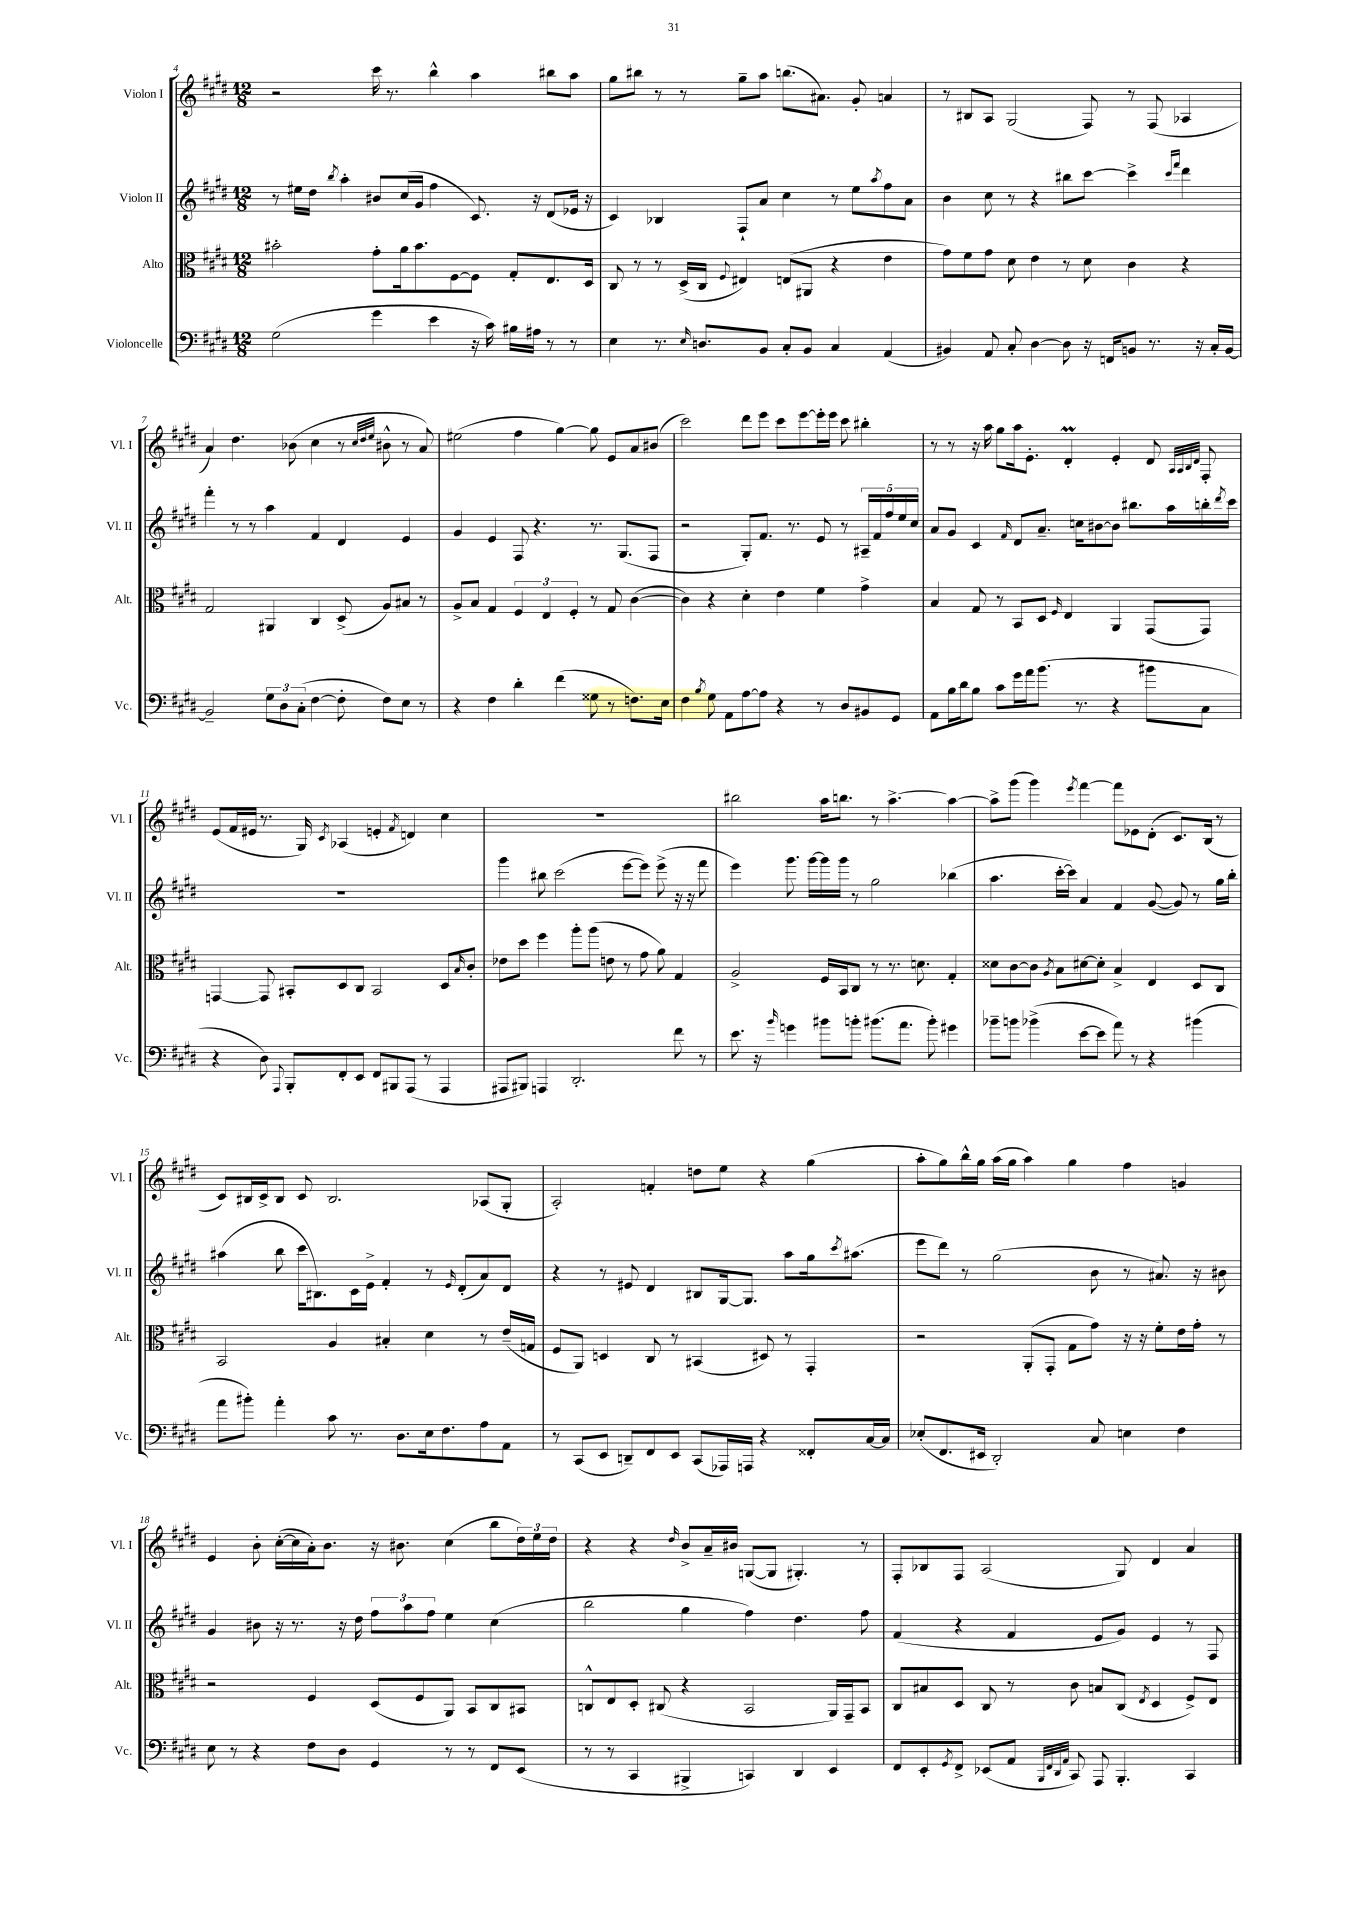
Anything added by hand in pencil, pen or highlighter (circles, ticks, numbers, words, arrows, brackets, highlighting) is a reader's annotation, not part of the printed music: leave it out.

**kern	**kern	**kern	**kern
*staff4	*staff3	*staff2	*staff1
*clefF4	*clefC3	*clefG2	*clefG2
*k[f#c#g#d#]	*k[f#c#g#d#]	*k[f#c#g#d#]	*k[f#c#g#d#]
*M12/8	*M12/8	*M12/8	*M12/8
(2G#\	2b#'\	8r	2r
.	.	16ee#\LL	.
.	.	16dd#\JJ	.
.	.	8qbb/	.
.	.	4aa'\	.
4g#\	8g#'\L	8b#/L	16ccc#\
.	.	.	8.r
.	16a\k	(16cc#/L	.
.	8.b#\	16g#/JJ	.
4e\	.	4ff#\	4bb^^\
.	[8F#\	.	.
16r	8F#\]J	8.c#/)	4aa\
16c#\)	.	.	.
16B#\LL	8G#'/L	.	.
16A#\JJ	.	16r	.
8r	8.E/	(8d#/L	8bb#\L
8r	.	16e-/Jk	8aa\J
.	16D#/Jk	16r	.
=	=	=	=
4E\	8C#/	4c#/)	8gg#\L
.	8r	.	8bb#\J
8.r	8r	4B-/	8r
.	(16D#^/LL	.	8r
16qqE/	.	.	.
8.D/L	16C#/JJ	.	.
.	8qqF#/	.	.
.	4E#/)	8F#`/L	8gg#~\L
8BB/J	.	8a/J	8aa\J
8C#'/L	(8E/L	4cc#\	(8.bb\L
8BB/J	8AA#/J	.	.
.	.	.	8.a#\J)
4C#/	4r	8r	.
.	.	8ee\L	8g#'/
.	.	8qaa/	.
(4AA/	4e\	8ff#\	4a/
.	.	8a\J	.
=	=	=	=
4BB#/)	8g#\L)	4b\	8r
.	8f#\	.	8B#/L
8AA/	8g#\J	8cc#\	8A/J
8C#'/	8d#\	8r	(2G#/
[4D#\	4e\	4r	.
8D#\]	8r	8bb#\L	.
16r	8d#\	[8ccc#\J	8F#/)
16FF/LK	.	.	.
8BB/J	4c#\	4ccc#^\]	8r
8.r	.	.	(8F#/
.	.	16qqccc#/LL	.
.	.	16qqfff#/JJ	.
.	4r	4ddd#\	4A-/
16r	.	.	.
16C#'/LL	.	.	.
[16BB/JJ	.	.	.
=	=	=	=
2BB~/]	2G#/	4fff#'\	4a/)
.	.	8r	4.dd#\
.	.	8r	.
12G#\L	4AA#/	4aa\	.
12D#\	.	.	.
.	.	.	(8b-\
(12C#'\J	.	.	.
[4F#\	4C#/	4f#/	4cc#\
8F#'\]	(8D#^/	4d#/	8r
.	.	.	32qqcc#/LLL
.	.	.	32qqdd#/
.	.	.	32qqee/JJJ
8F#\L)	8A/L)	.	8b#^^\
8E\J	8B#/J	4e/	8r
8r	8r	.	8a/)
=	=	=	=
4r	8A^/L	4g#/	(2ee#\
.	8B/J	.	.
4F#\	4G#/	4e/	.
4d#'\	6F#/	8F#/	4ff#\
.	.	4.r	.
.	6E/	.	.
(4f#\	.	.	[4gg#\)
.	6F#'/	.	.
8G##\	8r	8.r	8gg#\]
8r	8G#/	.	8e/L
.	.	(8.G#/L	.
8.F\L)	([4c#\	.	8a/
.	.	8F#/J	(8b#/J
16E\Jk	.	.	.
=	=	=	=
4F#\	4c#\])	2r	2ccc#\)
8qB/	.	.	.
8G#\	4r	.	.
8AA\L	.	.	.
[8A\	4d#'\	8G#'/L)	8ddd#\L
8A\]J	.	8.f#/J	8eee\J
4r	4e\	.	8ccc#\L
.	.	8.r	.
.	.	.	[8eee\
8r	4f#\	8e/	16eee'\]L
.	.	.	16eee\JJ
8D#/L	.	8r	8ccc#\
8BB#/	4g#^\	20A#~/LL	4bb#'\
.	.	20f#/	.
.	.	20ff#/	.
8GG#/J	.	.	.
.	.	20ee/	.
.	.	20cc#/JJ	.
=	=	=	=
8AA\L	4B/	8a/L	8r
16B\L	.	8g#/J	8r
16d#\J	.	.	.
8B\J	8G#/	4c#/	16r
.	.	.	16aa\
8c#\L	8r	.	8gg#\L
.	.	16qqf#/	.
16g#\L	8BB/L	8d#/L	16aa\k
16a\J	.	.	8.e'\J
(8.b\J	8D#/J	8.a~/J	.
.	16qqF#/	.	.
.	4E/	.	4d#'/
8.r	.	16cc\LK	.
.	.	[8b#\	.
4r	4AA/	8b#\]J	4e'/
.	.	8.bb#\L	.
8b#\L	(8GG#/L	.	8d#/
.	.	16aa\L	.
.	.	.	32qqA/LLL
.	.	.	32qqA/
.	.	.	32qqB/
.	.	.	32qqd#/JJJ
8C#\J	8GG#/J)	16bb'\	8F#'/
.	.	8qddd#/	.
.	.	16ccc#\JJ	.
=	=	=	=
4r	[4GG/	1.r	(8e/L
.	.	.	16f#/L
.	.	.	16e#/JJ
8D#\)	8GG/]	.	8.r
8qqAAA/	.	.	.
8BBB'/L	8BB#'/L	.	.
.	.	.	16G#/)
.	.	.	8qc#/
8FF#'/	8D#/	.	(4A-/
8EE/J	8C#/J	.	.
8FF#/L	2BB#/	.	4e'/
8BBB#/	.	.	.
.	.	.	8qf#/
(8AAA/J	.	.	4d/)
8r	.	.	.
4AAA/	8D#/L	.	4cc#\
.	16qqB/	.	.
.	8c#'/J	.	.
=	=	=	=
8AAA#/L	8e-\L	4ggg#\	1.r
8BBB#/J)	8dd#\J	.	.
4AAA/	4ff#\	8bb#\	.
.	.	(2ccc#\	.
2.DD#'/	8aa'\L	.	.
.	(8aa\J	.	.
.	8e\	.	.
.	8r	[8eee\L	.
.	8g#\	8eee\]J)	.
.	8a\)	(8eee^\	.
8f#\	4G#/	16r	.
.	.	16r	.
8r	.	8fff#\	.
=	=	=	=
8.e\	2A^/	4eee\)	2bb#\
16r	.	.	.
16qqb/	.	.	.
4g\	.	8.ggg#\	.
.	.	[16ggg#\LL	.
8b#\L	16F#/LL	16ggg#\]	16aa\LK
.	16BB/J	16ggg#\JJ	8.bb\J
8b'\J	8C#/J	8r	.
(8.b#\L	8r	2gg#\	8r
.	8.r	.	[4.aa^\
8.a\J	.	.	.
.	8.d\	.	.
8b#'\)	.	.	.
4g#\	4G#'/	(4bb-\	4aa\_
=	=	=	=
8b-~\L	8d##\L	4.aa\	8aa^\]L
8b\J	[8c#\	.	(8ggg#\J
(4b-^\	8c#\]J	.	4ggg#\)
.	8qA/	.	.
.	8B\L	[16ccc#'\LL	.
.	.	16ccc#\]JJ)	.
.	.	.	8qeee/
[8e\L	[8d#\	4a/	[4fff#\
8e\]J	8d#'\]J	.	.
8a\)	4B^/	4f#/	8fff#\]L
8r	.	.	8e-\
4r	4E/	([8g#/	(8d#'\J
.	.	8g#/])	8.c#/L)
(4b#\	8D#/L	8r	.
.	.	.	(16B/Jk
.	8C#/J	16gg#\LL	8r
.	.	16bb'\JJ	.
=	=	=	=
8a\L	2BB/	(4aa#\	8c#/L)
8b#'\J)	.	.	16B#/L
.	.	.	16c#^/J
4a'\	.	8bb\	8B#/J
.	.	16ccc#\LK	8c#/
.	.	8.B#\)	.
8c#\	4A/	.	2.B#/
8.r	.	16c#\L	.
.	.	16e^\JJ	.
.	4B#'/	4f#'/	.
8.D#\L	.	.	.
16E\k	4d#\	8r	.
8.F#\	.	.	.
.	.	16qqe/	.
.	.	(8d#'/L	.
8A\	8r	8a/)	(8A-/L
8AA\J	(16e~/LL	8d#/J	8G#'/J
.	16G/JJ	.	.
=	=	=	=
8r	8F#/L	4r	2A'/)
(8CC#/L	8AA/J)	.	.
8EE/J	4D/	8r	.
8DD~/L)	.	8e#/	.
8FF#/	8C#/	4d#/	4f'/
8EE/J	8r	.	.
(8CC#/L	(4BB#/	8B#/L	8dd\L
16AAA-/L)	.	[16G#/k	8ee\J
16AAA/JJ	.	8.G#/]J	.
4r	8D#/)	.	4r
.	8r	8aa\L	.
8FF##'/L	4GG#'/	16gg#\k	(4gg#\
.	.	8qccc#/	.
.	.	(8.aa#\J	.
[16C#/L	.	.	.
16C#/]JJ	.	.	.
=	=	=	=
(8E-'/L	2r	8eee\L	8aa'\L
8.FF#/	.	8ddd#\J)	8gg#\)
.	.	8r	16bb^^\L
16EE#/Jk	.	.	16gg#\JJ
2DD#'/)	.	(2gg#\	(16aa\LL
.	.	.	16gg#\JJ
.	(8AA'/L	.	4aa\)
.	8GG#'/J	.	.
.	8G#\L	.	4gg#\
8C#/	8g#\J)	8b\	.
4E\	16r	8r	4ff#\
.	16r	.	.
.	8f#'\L	8.a#/)	.
4F#\	16e\L	.	4g/
.	16g#'\JJ	16r	.
.	8r	8b#\	.
=	=	=	=
8E\	2r	4g#/	4e/
8r	.	.	.
4r	.	8b#\	8b'\
.	.	16r	([16cc#'\LL
.	.	8.r	16cc#\]
8F#\L	4F#/	.	16a'\J)
.	.	.	8.b\J
8D#\J	.	16r	.
.	.	16dd#\	.
4GG#/	(8D#/L	12ff#\L	16r
.	.	.	8.b#\
.	.	12aa\	.
.	8F#/	.	.
.	.	12ff#\J	.
8r	8AA/J)	4ee\	(4cc#\
8r	8BB/L	.	.
8FF#/L	8C#/	(4cc#\	8bb\L
(8EE/J	8BB#/J	.	24dd#\L)
.	.	.	24ee\
.	.	.	24dd#\JJ
=	=	=	=
8r	8C^^/L	2bb\	4r
8r	8E/	.	.
4CC#/	8D#'/J	.	4r
.	(8C#/	.	.
.	.	.	16qqdd#/
4BBB#^/	4r	4gg#\	8b^/L
.	.	.	16a~/L
.	.	.	16b#/JJ
4CC/)	2BB/	4ff#\)	([8G/L
.	.	.	8G/]J
4DD#/	.	4.dd#\	4.G#'/)
4EE/	16AA/LL)	.	.
.	16GG#~/J	.	.
.	8BB/J	8ff#\	8r
=	=	=	=
8FF#/L	8C#/L	(4f#/	8F#'/L
8EE'/	8B#/	.	8B-/
8qGG#/	.	.	.
8FF#^/J	8D#/J	4r	8F#/J
(8EE-/L	8C#/	.	(2A/
8AA/J	8r	4f#/	.
32qqBBB/LLL	.	.	.
32qqFF#/	.	.	.
32qqDD#/	.	.	.
32qqAA/JJJ	.	.	.
8CC#/)	8c#\	.	.
8AAA/	8B/L	8e/L	.
4.BBB'/	(8C#/J	8g#/J)	8G#/)
.	8qE/	.	.
.	4D#/	4e/	4d#/
4CC#/	8F#^/L)	8r	4a/
.	8E/J	8F#/	.
==	==	==	==
*-	*-	*-	*-
